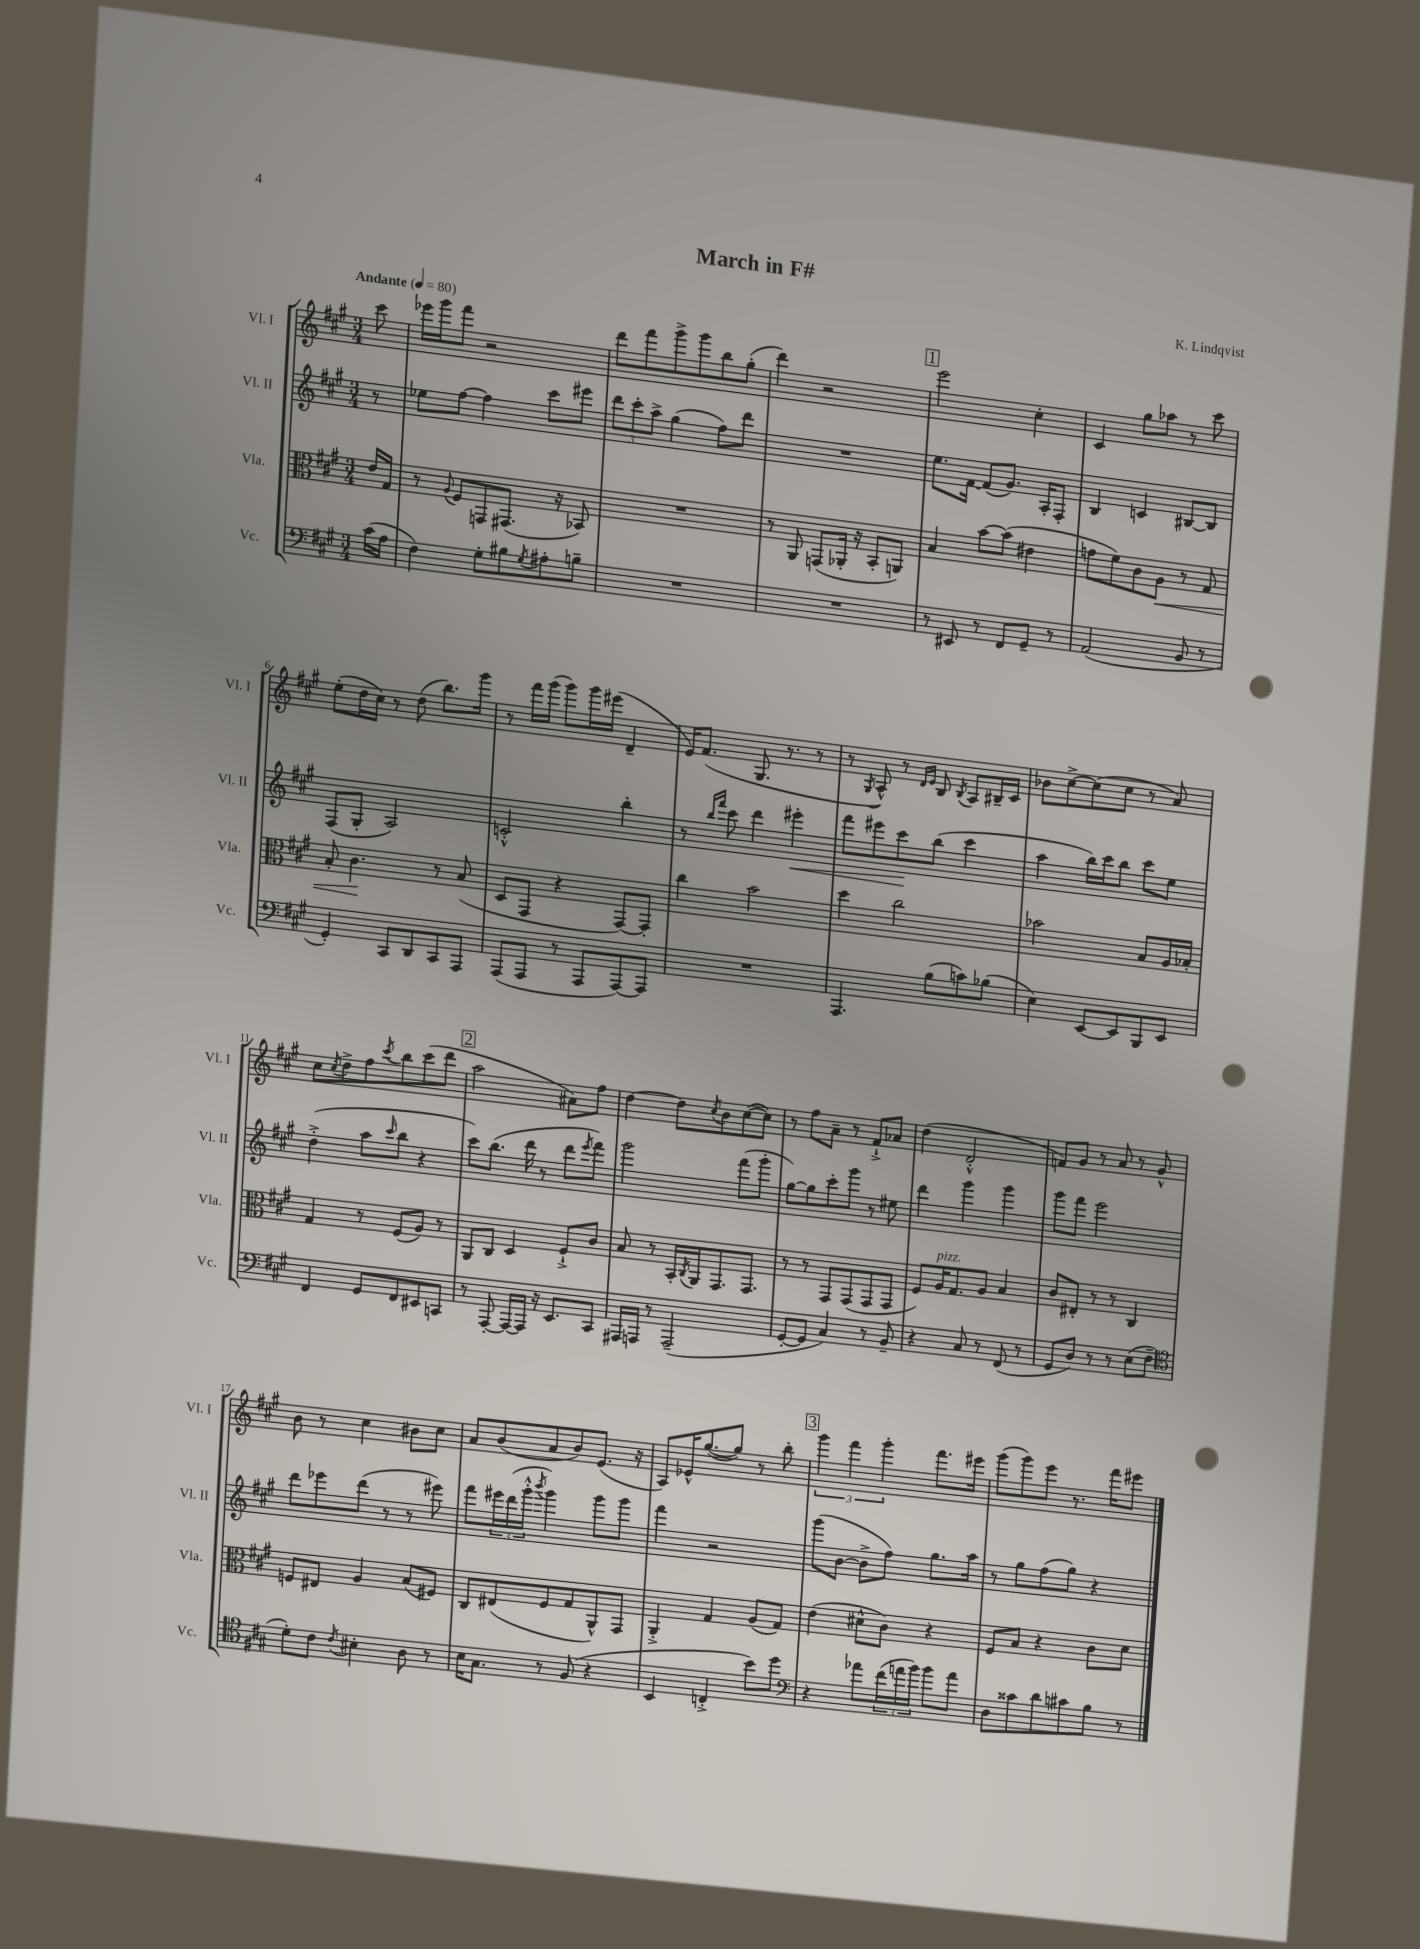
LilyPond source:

\header { title = "March in F#" composer = "K. Lindqvist" }
<<
\new StaffGroup <<
\new Staff = "s0" \with { instrumentName = "Vl. I" shortInstrumentName = "Vl. I" } {
    \clef treble \key a \major \numericTimeSignature \time 3/4 \partial 8 \tempo "Andante" 4 = 80
    cis'''8 |
    ees'''16 gis'''16 fis'''8 r2 |
    d'''8 fis'''8 gis'''8-> gis'''8 b''8 gis''8-.( |
    d'''4) r2 |
    \mark \markup { \box "1" } e'''2 cis''4-. |
    cis'4 gis''8 aes''8 r8 cis'''8 |
    e''8-.( d''16 cis''16) r8 d''8( b''8.) gis'''16 |
    r8 fis'''16 gis'''16( gis'''8) gis'''16 eis'''16( d'4-- |
    e'16) fis'8.( gis8. r8. r8 |
    r8 \acciaccatura { gis8 } a8-^) r8 \grace { d'16 e'16 } b8 \acciaccatura { b8 } a8 bis16-- cis'16 |
    bes'8 cis''8~-> cis''8( cis''8 r8 a'8) |
    cis''8 \acciaccatura { cis''8 } d''8-> fis''8 \acciaccatura { cis'''8 } b''8 cis'''8( d'''8 |
    \mark \markup { \box "2" } a''2 ais'8) fis''8 |
    d''4~ d''8 \acciaccatura { cis''8 } b'8 cis''8~( cis''8) |
    r8 fis''8 a'8-- r8 fis'8-!-> aes'8 |
    d''4( d'2-.-^ |
    f'8) gis'8 r8 a'8 r8 gis'8-^ |
    b'8 r8 cis''4 bis'8 cis''8 |
    a'8 b'8( a'8 b'8) e'8.( r16 |
    a8) ees'16-^ gis''8.~( gis''8) r8 b''8-. |
    \mark \markup { \box "3" } \tuplet 3/2 { gis'''4 fis'''4 gis'''4-. } fis'''8. eis'''16 |
    gis'''8( gis'''8) e'''8 r8. fis'''16 eis'''8 \bar "|." |
}
\new Staff = "s1" \with { instrumentName = "Vl. II" shortInstrumentName = "Vl. II" } {
    \clef treble \key a \major \numericTimeSignature \time 3/4 \partial 8
    r8 |
    ees''8 fis''8~ fis''4 cis'''8 eis'''8 |
    \tuplet 3/2 { d'''8 cis'''8-. a''8-> } gis''4( fis''8) d'''8 |
    R2. |
    \mark \markup { \box "1" } e''8. fis'16~ fis'8( gis'8.) a16-. fis8-. |
    b4 c'4 bis8~ bis8 |
    fis8( gis8-. a2) |
    c'2-.-^ b''4-. |
    r8 \grace { b''16 fis'''16 } cis'''8 d'''4 eis'''4-.\< |
    fis'''8 eis'''8 cis'''8\! b''8( cis'''4 |
    a''4 b''16) cis'''16 b''8 cis'''8 e''8 |
    d''4-.->( a''8 \grace { cis'''16 } b''8 r4 |
    \mark \markup { \box "2" } cis'''8) b''8.( d'''16 r8 d'''8 \acciaccatura { e'''8 } fis'''8) |
    gis'''2 fis'''8( gis'''8-. |
    gis''8~) gis''8 cis'''8-. gis'''8 r8 eis''8 |
    d'''4 gis'''4 gis'''4 |
    gis'''8 fis'''8 e'''2 |
    d'''8 ees'''8 d'''8( r8 r8 eis'''8) |
    fis'''8 \tuplet 3/2 { eis'''16 d'''16( gis'''16-.-^ } \acciaccatura { b'''8 } gis'''4) gis'''8 gis'''8 |
    fis'''4 r2 |
    \mark \markup { \box "3" } gis'''8( b'8~ b'8-> fis''8) gis''8. a''16 |
    r8 gis''8 fis''8( gis''8) r4 \bar "|." |
}
\new Staff = "s2" \with { instrumentName = "Vla." shortInstrumentName = "Vla." } {
    \clef alto \key a \major \numericTimeSignature \time 3/4 \partial 8
    e'16 gis16 |
    r8 \appoggiatura { a8 } fis8 g,8 gis,8.( r16 bes,8) |
    R2. |
    r8 a,8 g,8( aes,16-. r16 b,8-. a,8) |
    \mark \markup { \box "1" } b4 b'8~ b'8( eis'4 |
    g'8 fis'8) cis'8 a8\< r8 gis8 |
    b8-. cis'4.\! r8 b8( |
    d8 gis,8 r4 gis,8~) gis,8-. |
    cis''4 b'2 |
    d''4 cis''2 |
    bes'2 b8 a16 bes16-. |
    gis4 r8 fis8( a8) r8 |
    \mark \markup { \box "2" } a,8 cis8 d4 fis8-!-> cis'8 |
    b8 r8 b,16-. \acciaccatura { cis8 } a,16 gis,8. gis,8. |
    r8 r8 gis,8 gis,8( gis,8 gis,8 |
    fis8) a16^\markup { \italic "pizz." } gis8. a8 b4 |
    cis'8 eis8-. r8 r8 cis4 |
    f8 eis8 a4 b8( fis8) |
    cis8 eis8( fis8 gis8 a,8-^) gis,8 |
    a,4-.-> gis4 a8( gis8) |
    \mark \markup { \box "3" } e'4( dis'8-^ cis'8) r4 |
    fis8 b8 r4 cis'8 d'8 \bar "|." |
}
\new Staff = "s3" \with { instrumentName = "Vc." shortInstrumentName = "Vc." } {
    \clef bass \key a \major \numericTimeSignature \time 3/4 \partial 8
    cis'16( a16 |
    fis4) gis8-. bis8 \acciaccatura { gis8 } ais8-. b8-- |
    R2. |
    R2. |
    \mark \markup { \box "1" } r8 eis,8 r8 fis,8 gis,8-- r8 |
    a,2( b,8 r8 |
    gis,4-.) cis,8 d,8 cis,8 a,,8 |
    a,,8( a,,8 r8 a,,8 a,,8~) a,,8 |
    R2. |
    a,,4. b8( c'8) bes8( |
    e4) e,8~ e,8 b,,8 e,8 |
    fis,4 gis,8 fis,8 eis,8 c,8 |
    \mark \markup { \box "2" } r8 a,,8~-. a,,16~ a,,16 r16 e,8. cis,8 |
    ais,,16 a,,16 r8 a,,2--( |
    gis,8~-. gis,8 cis4) r8 b,8-- |
    r4 cis8 r8 fis,8( r8 |
    gis,8 d8) r8 r8 e8( fis8-- |
    \clef tenor d'8-.) cis'8 \acciaccatura { cis'8 } bis4-. a8 r8 |
    b16 gis8. r8 fis8( r4 |
    b,4 c4-.-> b'8) d''8 |
    \mark \markup { \box "3" } \clef bass r4 aes'8 \tuplet 3/2 { fis'16( a'16 b'16) } b'8 a'8 |
    d8 cisis'8 d'8 cis'8 b8 r8 \bar "|." |
}
>>
>>
